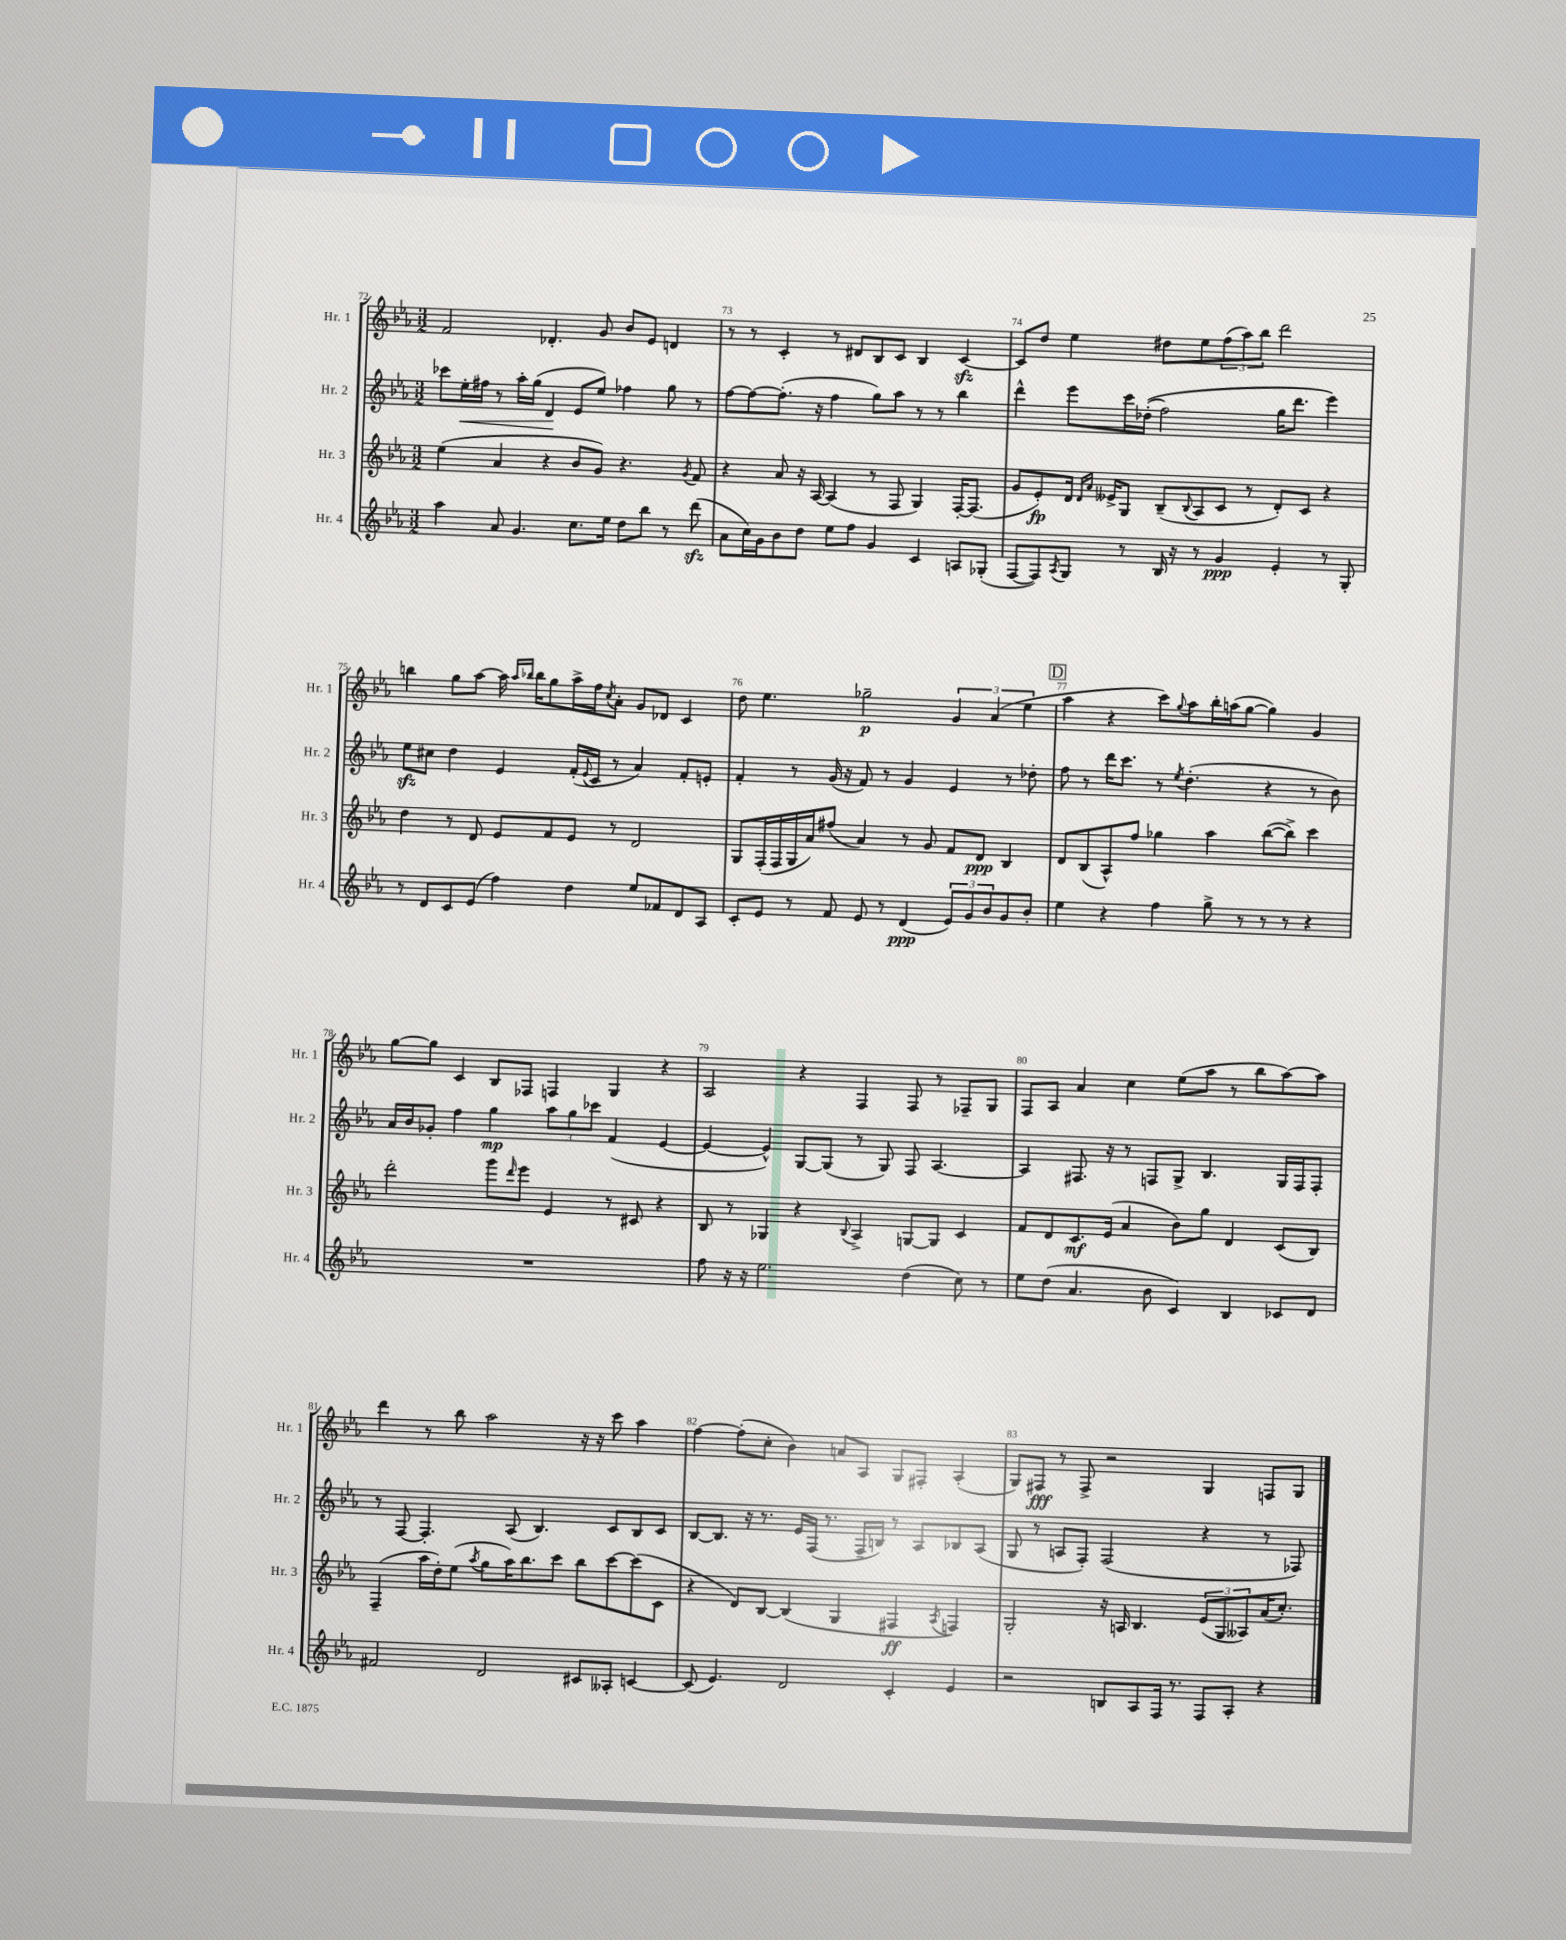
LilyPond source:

<<
\new StaffGroup <<
\new Staff = "s0" \with { instrumentName = "Hr. 1" shortInstrumentName = "Hr. 1" } {
    \clef treble \key ees \major \numericTimeSignature \time 3/2
    f'2 des'4.-. g'8 bes'8 ees'8 d'4 |
    r8 r8 c'4-. r8 dis'8 bes8 c'8 bes4 c'4~\sfz |
    c'8 d''8 ees''4 dis''8 ees''8 \tuplet 3/2 { f''8( aes''8) bes''8 } d'''2 |
    b''4 g''8 aes''8~ aes''16 \grace { aes''16 bes''16 } bes''16 g''8 aes''16-> f''16 \acciaccatura { c''8 } aes'8-. g'8 des'8 c'4 |
    d''8 ees''4. ges''2--\p \tuplet 3/2 { g'4 aes'4( ees''4 } |
    \mark \markup { \box "D" } aes''4 r4 c'''8) \appoggiatura { g''8 } aes''8 bes''16-. a''16( g''8~ g''4) g'4 |
    g''8~ g''8 c'4 bes8 fes8 f4 g4 r4 |
    aes2 r4 f4 f8 r8 fes8-- g8 |
    f8 aes8 aes'4 c''4 ees''8( aes''8 r8 bes''8 aes''8~) aes''8 |
    d'''4 r8 bes''8 aes''2 r16 r16 c'''8 aes''4 |
    f''4~ f''8-.( c''8-. bes'4) a'8 aes8 g8 fis8-. aes4-.( |
    g8) fis8\fff r8 fis8-> r2 g4 f8 g8 \bar "|." |
}
\new Staff = "s1" \with { instrumentName = "Hr. 2" shortInstrumentName = "Hr. 2" } {
    \clef treble \key ees \major \numericTimeSignature \time 3/2
    ces'''8 ees''16-.\< fis''16 r8 aes''16-. g''16( d'4\! ees'8 ees''8) fes''4 g''8 r8 |
    f''8~ f''8~ f''8.-.( r16 f''4 g''8) aes''8 r8 r8 bes''4 |
    d'''4-^ ees'''8 c'''16 des''16-.(\( f''2) g''16 d'''8. ees'''4\) |
    ees''8\sfz cis''8 d''4 ees'4 f'16-.( \appoggiatura { ees'8 } c'16 r8 aes'4) f'8-. e'8-. |
    f'4-. r8 g'16( r16 f'8) r8 g'4 ees'4 r8 des''8-. |
    \mark \markup { \box "D" } f''8 r8 d'''16 c'''8. r8 \acciaccatura { ees''8 } d''4.-.( r4 r8 bes'8) |
    aes'16 bes'16 ges'8-. f''4 g''4\mp \tuplet 3/2 { aes''8 g''8 ces'''8 } f'4( ees'4~ |
    ees'4~ ees'4-^) g8~ g8( r8 g8) f8 aes4.~ |
    aes4 fis8. r16 r8 f8 g8-> bes4. g16 f16 f8-. |
    r8 f8~ f4.-. aes8( bes4.) c'8 bes8 c'8 |
    bes8~ bes8. r16 r8. ees'16 f16( r8. f16-- b16) r8 aes8 bes8 aes8( |
    g8 r8 a8 f8-.) f2( r4 r8 fes8) \bar "|." |
}
\new Staff = "s2" \with { instrumentName = "Hr. 3" shortInstrumentName = "Hr. 3" } {
    \clef treble \key ees \major \numericTimeSignature \time 3/2
    ees''4( aes'4 r4 bes'8 g'8) r4. \acciaccatura { g'8 } f'8 |
    r4 aes'8 r16 aes16~ aes4( r8 f8 g4) f16~-. f8.( |
    g'8 ees'8-.\fp) d'16 \grace { d'16 aes'16 } eeses'16-> g8 bes8--( \appoggiatura { bes8 } aes8 c'8 r8 d'8-.) c'8 r4 |
    d''4 r8 d'8 ees'8 f'8 ees'8 r8 d'2 |
    g8 f16-.( f16 g16 aes'16) fis''8( aes'4) r8 g'8 f'8 d'8\ppp bes4 |
    \mark \markup { \box "D" } d'8 bes8( aes8-^) f''8 ges''4 aes''4 bes''8~( bes''8->) c'''4 |
    d'''2-. g'''8 \grace { d'''16 } ees'''8 ees'4 r8 cis'8 r4 |
    bes8 r8 ges4 r4 \appoggiatura { bes8 } aes4-> g8~ g8 c'4 |
    f'8 d'8 c'8.\mf ees'16( aes'4 bes'8) g''8 d'4 c'8( bes8) |
    f4--( aes''16 d''16-.) ees''8( \acciaccatura { aes''8 } g''8 aes''16) bes''8. c'''8 bes''8 c'''8~ c'''8( c'8 |
    r4 d'8) bes8~ bes4( g4 fis4\ff \acciaccatura { aes8 } f4) |
    g2-. r16 a16 bes4. \tuplet 3/2 { ees'8( g8 aeses8) } aes'16( c''8.-.) \bar "|." |
}
\new Staff = "s3" \with { instrumentName = "Hr. 4" shortInstrumentName = "Hr. 4" } {
    \clef treble \key ees \major \numericTimeSignature \time 3/2
    aes''4 aes'8 g'4. c''8. ees''16 d''8 bes''8 r8 d'''8\sfz( |
    aes'8 c''16) g'16 bes'8 d''8 ees''8 f''8 g'4 c'4 a8 ges8-.( |
    f8~ f8) \acciaccatura { aes8 } g8 r8 bes16 r16 r8 g'4\ppp ees'4-. r8 g8-. |
    r8 d'8 c'8 ees'8( f''4) d''4 ees''8 fes'8 d'8 aes8 |
    c'8-. ees'8 r8 f'8 ees'8 r8 d'4\ppp( \tuplet 3/2 { ees'8) g'8 bes'8 } g'8 bes'8-. |
    \mark \markup { \box "D" } ees''4 r4 f''4 g''8-> r8 r8 r8 r4 |
    R1. |
    f''8 r16 r16 ees''2. d''4( c''8) r8 |
    ees''8 d''8( aes'4. bes'8 c'4) bes4 ces'8 d'8 |
    fis'2 d'2 cis'8 aeses8-. c'4~ |
    c'8( ees'4.) d'2 c'4-. ees'4 |
    r2 b8 aes8 f16 r8. f8 aes8-. r4 \bar "|." |
}
>>
>>
\layout { \context { \Score currentBarNumber = #72 \override BarNumber.break-visibility = ##(#f #t #t) barNumberVisibility = #all-bar-numbers-visible } }
